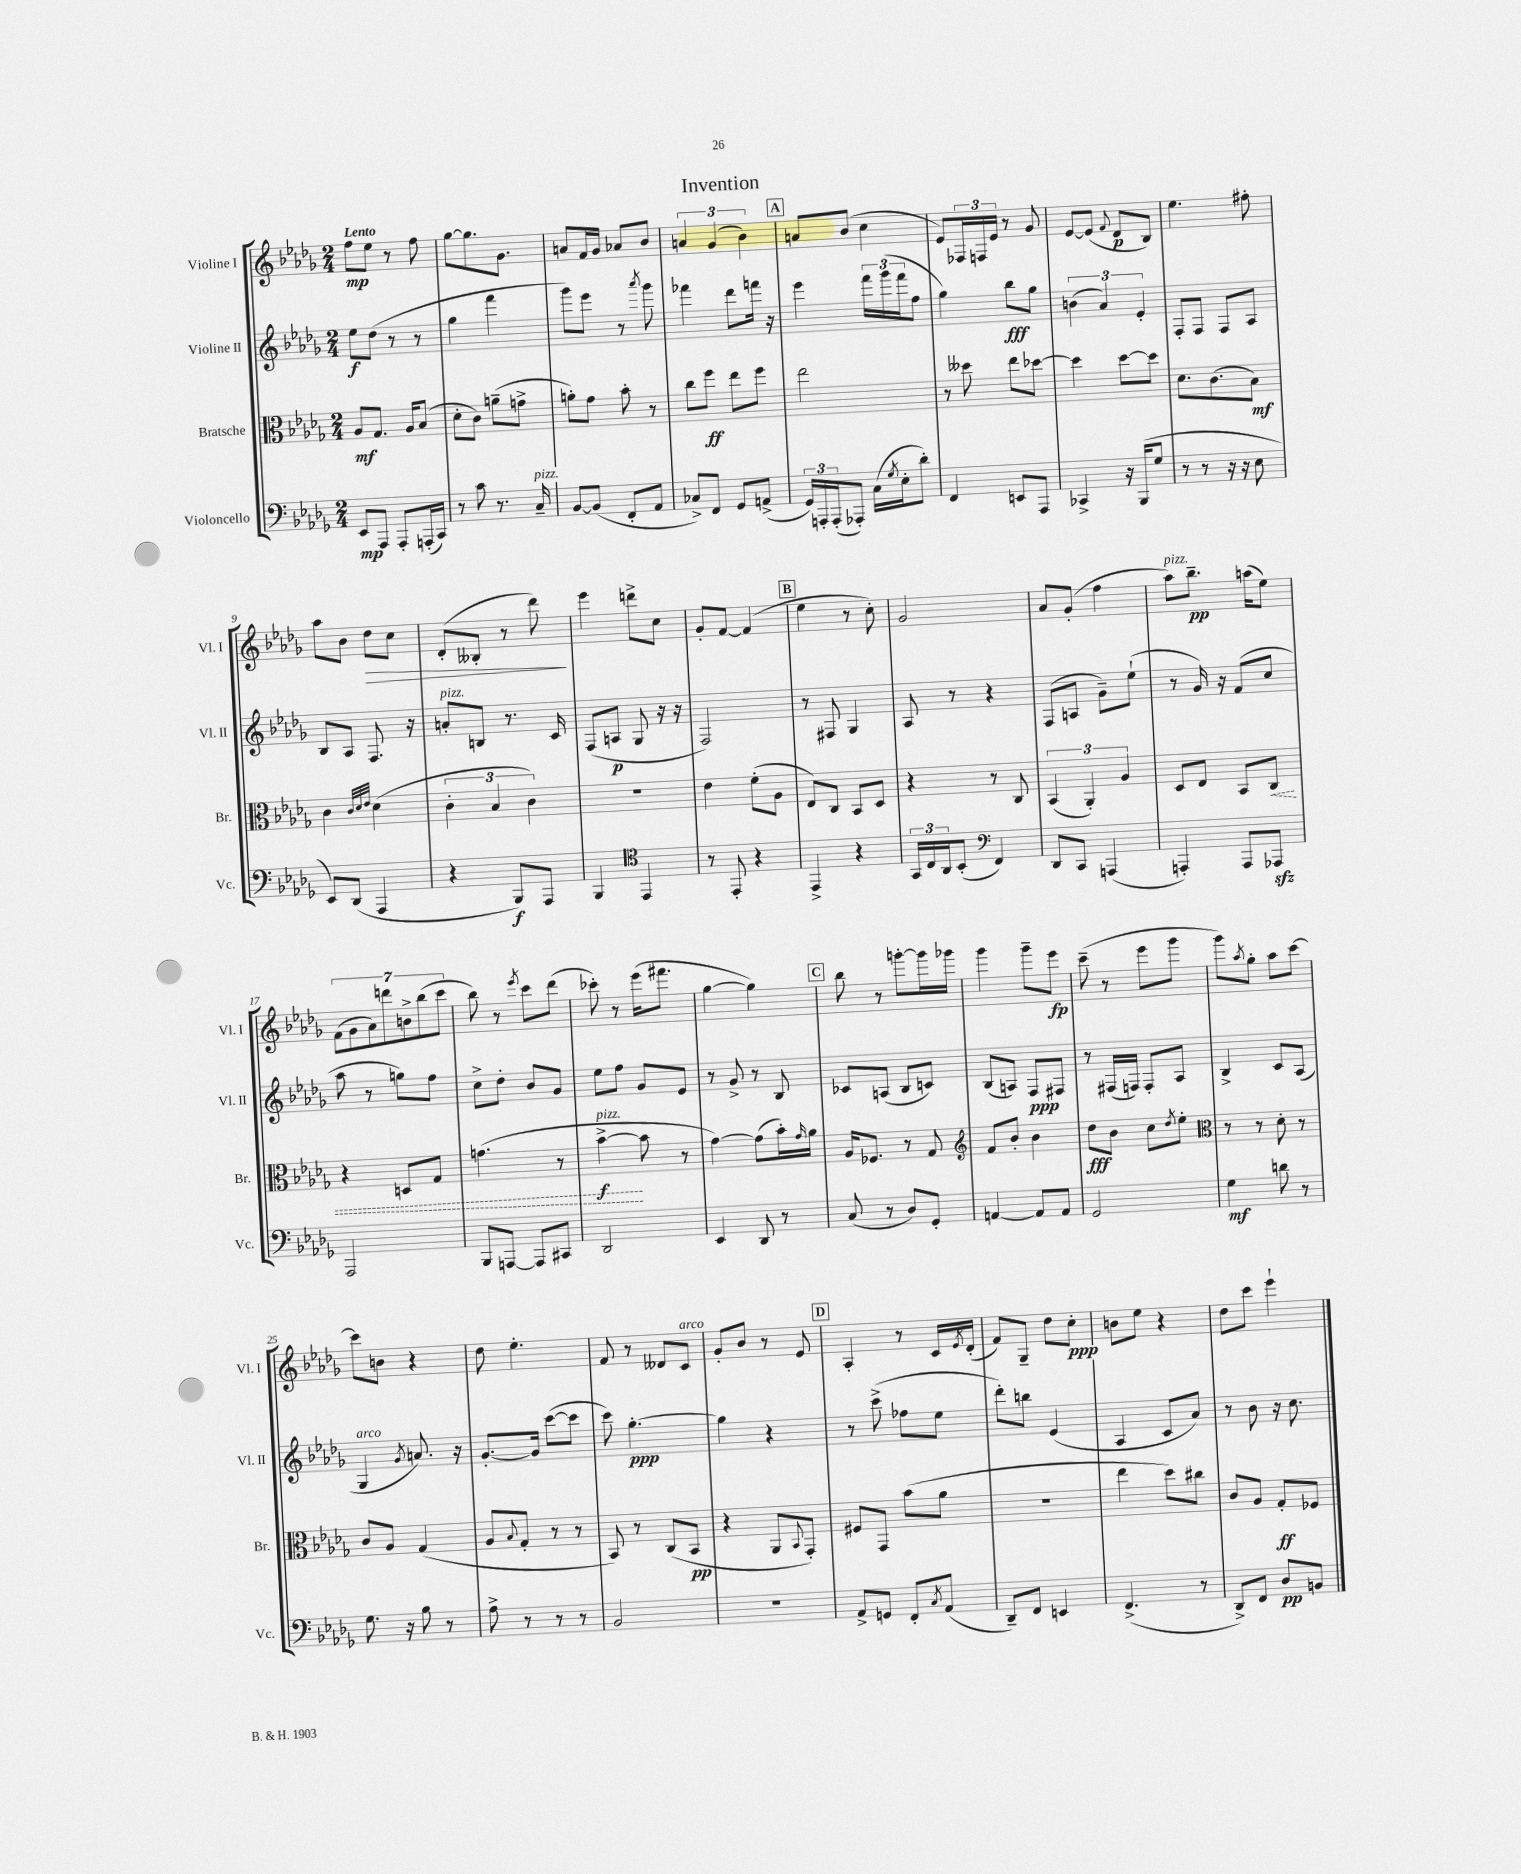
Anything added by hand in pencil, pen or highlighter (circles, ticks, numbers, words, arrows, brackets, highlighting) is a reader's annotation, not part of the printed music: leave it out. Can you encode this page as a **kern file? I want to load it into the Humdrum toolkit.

**kern	**kern	**kern	**kern
*staff4	*staff3	*staff2	*staff1
*clefF4	*clefC3	*clefG2	*clefG2
*k[b-e-a-d-g-]	*k[b-e-a-d-g-]	*k[b-e-a-d-g-]	*k[b-e-a-d-g-]
*M2/4	*M2/4	*M2/4	*M2/4
8EE-	8A-	8ee-	8ff
8AAA-	8.G-	(8dd-	8ee-
8AAA-'	.	8r	8r
.	16A-	.	.
(16AAA'	(8B-	8r	8ff
16CC)	.	.	.
=	=	=	=
8r	8d-'	4gg-	[8gg-
8c	8c)	.	8.gg-]
8.r	(8a~	4fff	.
.	.	.	8.g-
.	8g^	.	.
16C~	.	.	.
=	=	=	=
[8BB-	8a')	8ggg-)	8a
(8BB-]	8g-	8eee-	16f
.	.	.	16g-
8FF'	8b-'	8r	8a-
.	.	8qaaa-	.
8AA-	8r	8ggg-	8b-
=	=	=	=
8C-^)	8cc	4fff-	6a
8FF	8ff	.	.
.	.	.	(6g-
8GG-	8ee-	8ddd-	.
.	.	.	6b-)
(8AA^	8ff	16fff	.
.	.	16r	.
=	=	=	=
24GG-)	2ee-	4eee-	8a
24AAA'	.	.	.
(24AAA'	.	.	.
8AAA-')	.	.	(8b-
(16C	.	24fff	4cc
.	.	(24ggg-	.
8qG-	.	.	.
16E-'	.	.	.
.	.	24fff	.
8d-')	.	8ff	.
=	=	=	=
4FF	8r	4gg-)	8e-)
.	8dd--	.	24F-
.	.	.	24F
.	.	.	24e-
8EE	8ee-	8bb-	8r
8AAA-	[8dd-	8gg-	8g-
=	=	=	=
4CC-^	4dd-]	(6b	[8e-
.	.	.	(8e-]
.	.	6a-)	.
.	.	.	8qqf
16r	[8dd-	.	8d-
(16BBB-	.	.	.
.	.	6e-'	.
8G-	8dd-]	.	8B-)
=	=	=	=
8r	8.d-	8F'	4.ee-
8r	.	8F	.
.	(8.c	.	.
16r	.	8F	.
16r	.	.	.
8E-	8B-)	8A-	8ff#'
=	=	=	=
8EE-)	4c	8B-	8aa-
(8DD-	.	8A-	8b-
.	32qqc	.	.
.	32qqd-	.	.
.	32qqe-	.	.
4AAA-	(4d-	8.F	8dd-
.	.	.	8cc
.	.	16r	.
=	=	=	=
4r	6c'	8a'	(8d-'
.	.	8B	8B--'
.	6B-	.	.
8BBB-)	.	8.r	8r
.	6c)	.	.
8AAA-	.	.	8ddd-)
.	.	16c	.
=	=	=	=
4BBB-	2r	(8F	4eee-
.	.	8A	.
*clefC4	*	*	*
4EE-	.	8G-	8ddd^
.	.	16r	8cc
.	.	16r	.
=	=	=	=
8r	4e-	2F)	8g-'
8EE-'	.	.	[8f
4r	(8f'	.	(4f]
.	8A-	.	.
=	=	=	=
4EE-^	8E-)	8r	4ee-
.	8C	8F#	.
4r	8BB-	4G-	8r
.	8D-	.	8cc')
=	=	=	=
24GG-	4r	8A-	2g-
24C	.	.	.
24AA-	.	.	.
(8BB-'	.	8r	.
*clefF4	*	*	*
4FF)	8r	4r	.
.	8C	.	.
=	=	=	=
8DD-	(6BB-	(8F	8a-
8CC	.	8A	(8g-'
.	6AA-')	.	.
(4AAA	.	8g-~)	4ff
.	6A-	.	.
.	.	(8ee-`	.
=	=	=	=
4AAA')	8D-	8r	8aa-)
.	8E-	16g-)	8.bb-~
.	.	16r	.
8AAA	8BB-	(8f	.
.	.	.	(16aa
8AAA-	8C	8cc	8ee-)
=	=	=	=
2AAA-	4r	8aa-	(14f
.	.	.	14g-
.	.	8r	.
.	.	.	14a-)
.	.	.	14ddd
.	8D	8gg)	.
.	.	.	14b^
.	.	.	(14bb-
.	8G-	8ff	.
.	.	.	14ccc
=	=	=	=
8BBB-	(4.g	8cc^	8bb-)
[8AAA	.	8dd-'	8r
.	.	.	8qeee-
8AAA]	.	8b-	8ccc
8CC#	8r	8g-	(8ddd-
=	=	=	=
2DD-	[4b-^	8ee-	8ccc-')
.	.	8ff	8r
.	8b-]	8g-	(16eee-
.	.	.	8.fff#
.	8r	8e-	.
=	=	=	=
4EE-	[4g-)	8r	[4gg-
.	.	8g-^	.
8DD-	(8g-]	8r	4gg-])
8r	16b-')	8B-	.
.	16qqg-	.	.
.	16a-	.	.
=	=	=	=
(8C	16A-	8c-	8bb-
.	8.F-	.	.
8r	.	(8A	8r
8D-)	8r	8B-	[8ggg'
8GG-'	8G-	8c)	16ggg]
.	.	.	16ggg-
=	=	=	=
*	*clefG2	*	*
[4AA	8f	(8B-	4ggg-
.	8b-'	8A)	.
8AA]	4b-	8F	8ggg-~
8AA	.	8F#	8eee-
=	=	=	=
2GG-	8dd-	8r	(8ccc~
.	8b-	(16F#	8r
.	.	16F)	.
.	8cc	8F'	8eee-
.	8qdd-	.	.
.	8ee-'	8A-	8ggg-
=	=	=	=
*	*clefC3	*	*
4G-	8r	4B-^	8ggg-)
.	.	.	8qaa-
.	8r	.	8gg-'
8d	8d-'	8c	8aa-
8r	8r	(8A-	[8ccc
=	=	=	=
8.G-	8c	4G-	8ccc]
.	8A-	.	8b
16r	.	.	.
.	.	8qg-	.
8B-	(4G-	8.a)	4r
8r	.	.	.
.	.	16r	.
=	=	=	=
8A-^	8A-	[8.g-'	8dd-
.	8qqB-	.	.
8r	8G-'	.	4.ee-'
.	.	16g-]	.
8r	8r	([8ccc	.
8r	8r	8ccc]	.
=	=	=	=
2BB-	8BB-)	8ccc)	8f
.	8r	[4.gg-'	8r
.	(8C	.	8d--
.	8BB-	.	8c
=	=	=	=
2r	4r	4gg-]	8g-'
.	.	.	8b-
.	8AA-	4r	8r
.	8qqBB-	.	.
.	8GG-')	.	8e-
=	=	=	=
8AA-^	8F#	8r	4A-'
8GG	8GG-	(8ccc^	.
8FF'	(8b-	8ff-	8r
8qC	.	.	.
(8AA-	8a-	8ee-	16c
.	.	.	8qe-
.	.	.	(16d-'
=	=	=	=
8DD-~)	2r	8ddd-')	8f)
8FF	.	8bb	8G-~
4EE	.	(4e-	8dd-
.	.	.	8cc'
=	=	=	=
(4.FF^	4ee-	4A-	8b
.	.	.	8ee-
.	8dd-)	8c	4r
8r	8cc#	8a-)	.
=	=	=	=
8DD-^)	8c	8r	8dd-
8FF	8A-	8b-	8ccc
8D-	8G-'	16r	4eee-`
.	.	8.cc	.
8BB	8F-	.	.
==	==	==	==
*-	*-	*-	*-
